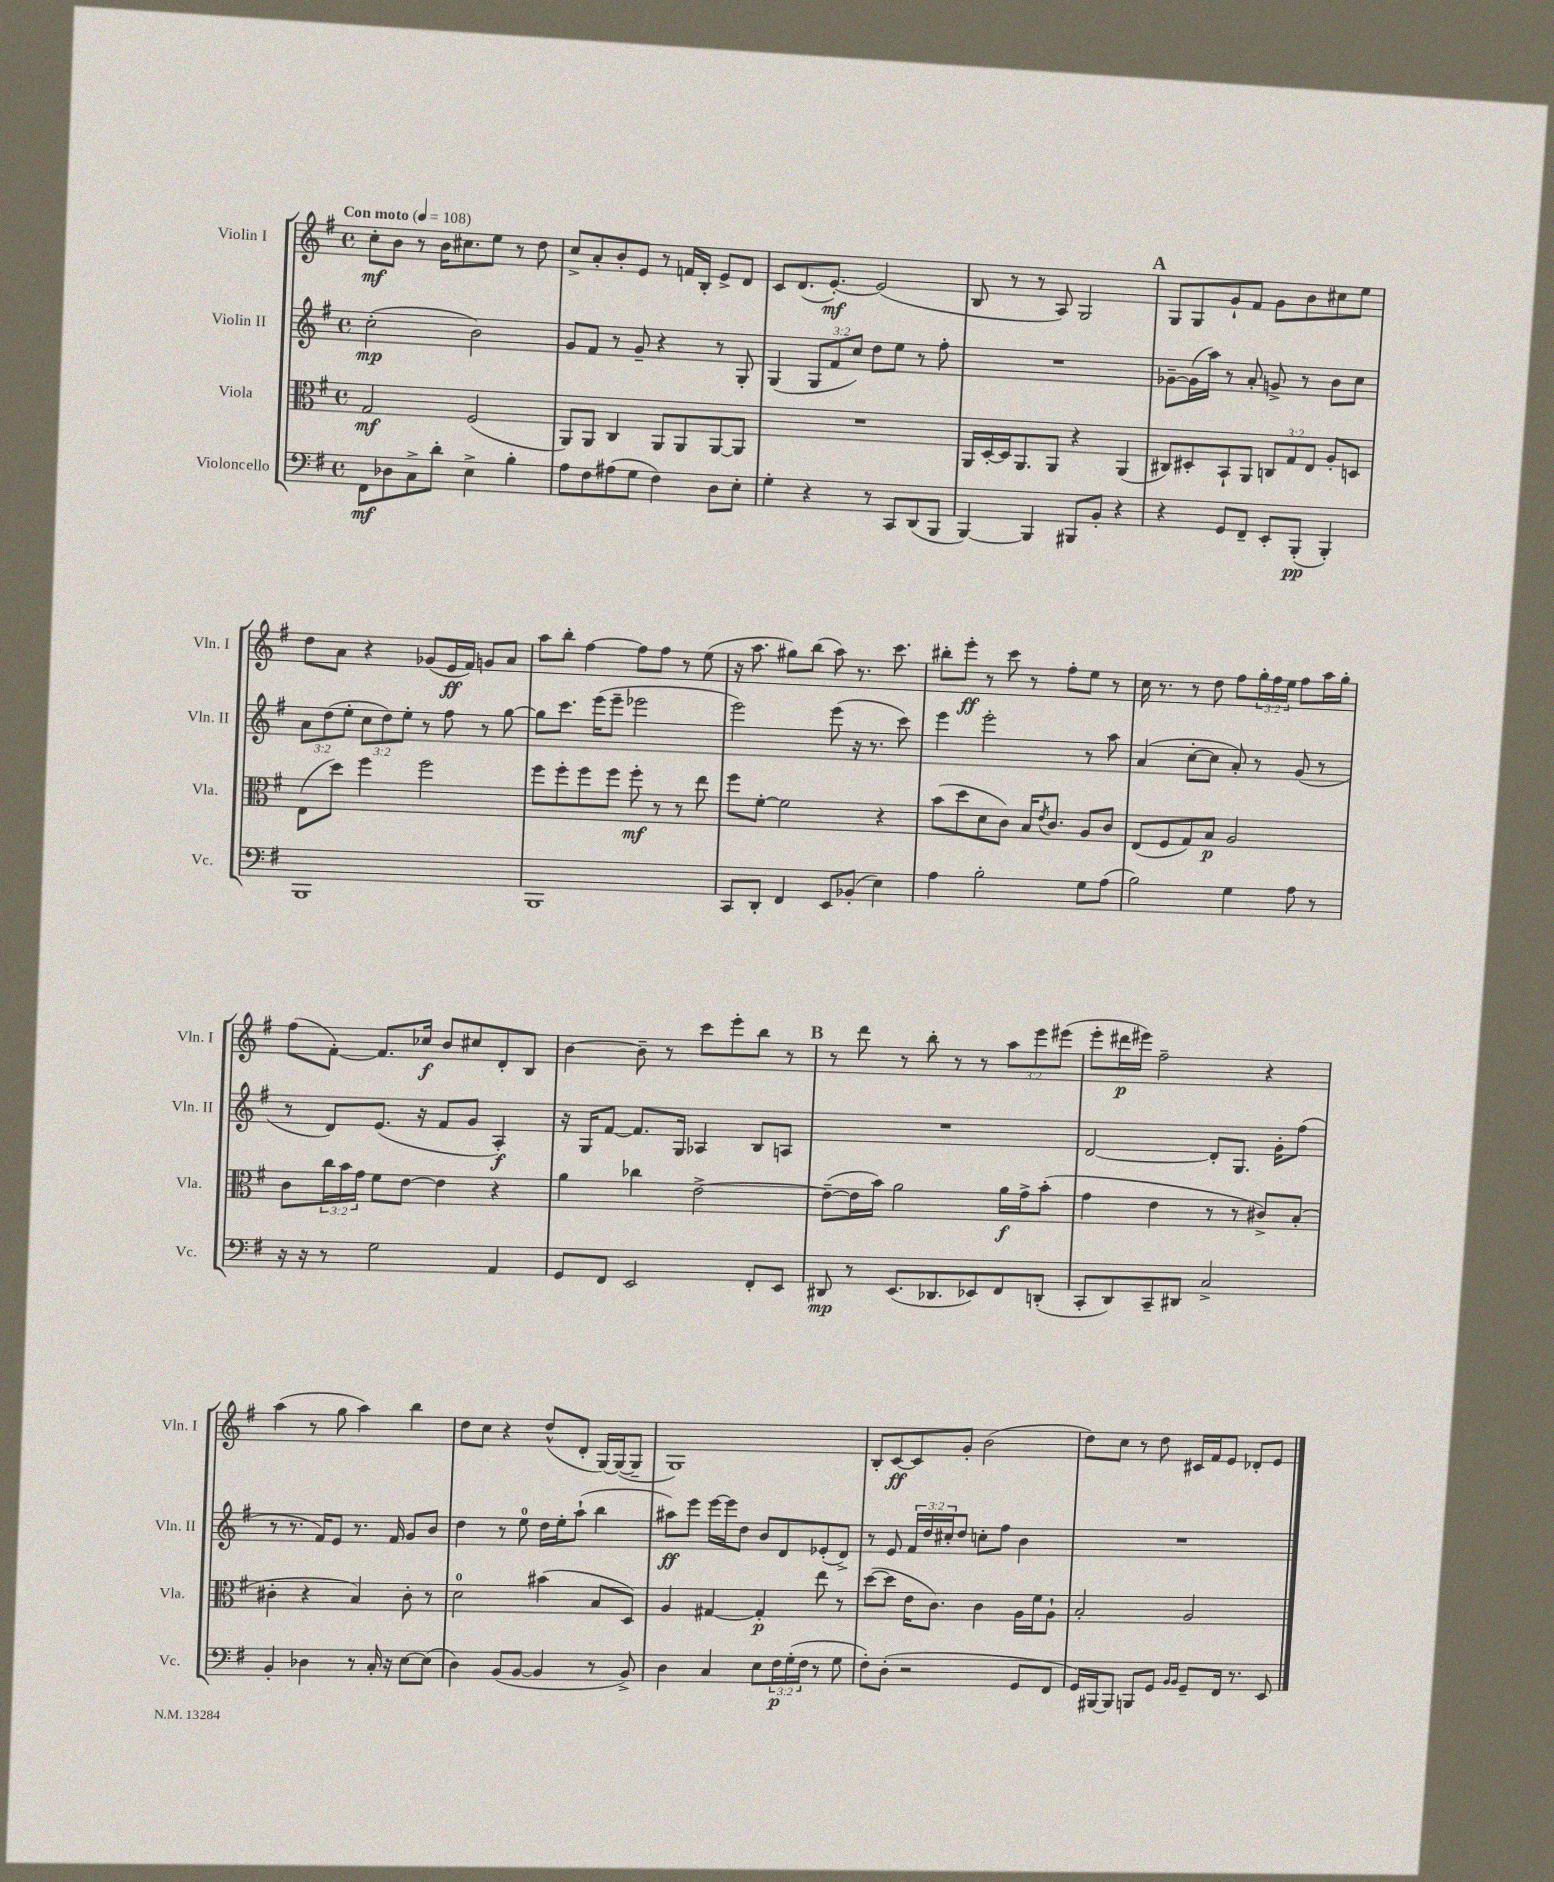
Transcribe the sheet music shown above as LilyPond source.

<<
\new StaffGroup <<
\new Staff = "s0" \with { instrumentName = "Violin I" shortInstrumentName = "Vln. I" } {
    \clef treble \key g \major \defaultTimeSignature \time 4/4 \override Staff.TupletNumber.text = #tuplet-number::calc-fraction-text \tempo "Con moto" 4 = 108
    c''8-.\mf b'8 r8 b'16 cis''8. e''8 r8 d''8 |
    c''8-> a'8-. b'8-. e'8 r8 f'16 b16-. e'8-> d'8 |
    c'8 d'8.( e'8.~-.\mf) e'2( |
    b8 r8 r8 a8) g2 |
    \mark \markup { \bold "A" } g8 g8 g'8-! fis'8 g'8 b'8 cis''8 e''8 |
    d''8 a'8 r4 ges'8( e'16\ff fis'16) g'8 a'8 |
    a''8 b''8-. fis''4~ fis''8 fis''8 r8 e''8( |
    r16 a''8. gis''8) b''8( a''8) r8. c'''8. |
    bis''8-. e'''8-.\ff r8 c'''8 r8 fis''8-. e''8 r8 |
    c''16 r8. r8 d''8 fis''8 \tuplet 3/2 { g''16-. fis''16 e''16 } fis''8 a''16 g''16-. |
    fis''8( fis'8~-.) fis'8. ces''16\f b'8 cis''8 d'8-. b8 |
    b'4~ b'8-- r8 c'''8 e'''8-. b''8 r8 |
    \mark \markup { \bold "B" } r8 d'''8 r8 b''8-. r8 r8 \tuplet 3/2 { a''8 e'''8 eis'''8( } |
    e'''8-. dis'''16\p eis'''16) fis''2-- r4 |
    a''4( r8 g''8 a''4) b''4 |
    d''8 c''8 r4 d''8-^( d'8-. g16~) g16~( g8-- |
    g1) |
    b8-. c'8~\ff c'8 g'8-. b'2( |
    d''8) c''8 r8 d''8 cis'16 fis'16 e'8 des'8-. e'8 \bar "|." |
}
\new Staff = "s1" \with { instrumentName = "Violin II" shortInstrumentName = "Vln. II" } {
    \clef treble \key g \major \defaultTimeSignature \time 4/4 \override Staff.TupletNumber.text = #tuplet-number::calc-fraction-text
    c''2-.\mp( b'2) |
    g'8 fis'8 r8 g'8-- r4 r8 g8-. |
    g4( \tuplet 3/2 { g8 fis'8 c''8) } d''8 e''8 r8 fis''8-. |
    R1 |
    \mark \markup { \bold "A" } ges'8~-- ges'16( a''16) r8 a'8-. g'8-> r8 b'8 c''8 |
    \tuplet 3/2 { a'8 d''8( e''8-. } \tuplet 3/2 { c''8 d''8) e''8-. } r8 fis''8 r8 g''8~ |
    g''8 c'''8. e'''16( e'''8-- ees'''2 |
    e'''2) e'''8( r16 r8. c'''8) |
    e'''4 e'''2-. r8 a''8 |
    a'4( c''8~-. c''8 a'8-.) r8 g'8( r8 |
    r8 d'8) e'8.( r16 fis'8 g'8 a4-.\f) |
    r16 g16 fis'8~ fis'8. g16 aes4 b8 a8 |
    \mark \markup { \bold "B" } R1 |
    d'2~ d'8-. g8. g'16-. fis''8( |
    r8 r8. fis'16) e'8 r8. fis'16 g'8 b'8 |
    d''4 r8 e''8-0 d''16 e''16-. a''8-!( b''4 |
    ais''8\ff) e'''8 e'''16~ e'''16 d''8 b'8 d'8 ees'8-.( d'8->) |
    r8 e'8 \tuplet 3/2 { fis'16 d''16 cis''16-. } d''8 c''8-. fis''8 b'4 |
    R1 \bar "|." |
}
\new Staff = "s2" \with { instrumentName = "Viola" shortInstrumentName = "Vla." } {
    \clef alto \key g \major \defaultTimeSignature \time 4/4 \override Staff.TupletNumber.text = #tuplet-number::calc-fraction-text
    g2\mf fis2( |
    a,8) a,8 c4 a,8 a,8 a,8~ a,8 |
    R1 |
    a,16 d16~-. d16 a,8. a,8 r4 a,4( |
    \mark \markup { \bold "A" } cis8) dis8-. b,8-! a,8 \tuplet 3/2 { c8 g8 e8 } a8-. d8 |
    e8( d''8) fis''4 fis''2 |
    fis''8 fis''8-. fis''8 fis''8 fis''8-.\mf r8 r8 e''8 |
    fis''8 fis'8~-. fis'2 r4 |
    b'8( d''8 d'8 c'8) b16 \acciaccatura { e'8 } c'8. a8 c'8 |
    e8( fis8 g8) b8\p a2 |
    c'8 \tuplet 3/2 { c''16 b'16 g'16 } fis'8 e'8~ e'4 r4 |
    a'4 ces''4 e'2~-> |
    \mark \markup { \bold "B" } e'8~--( e'16 b'16) a'2 a'16\f g'16-> b'8-.( |
    g'4 e'4 r8 r8 cis'8->) b8-.( |
    cis'4-. r4 b4) cis'8-. r8 |
    d'2-0 bis'4( b8 d8) |
    a4 gis4~ gis4-.\p e''8 r8 |
    d''8~( d''8 e'16 c'8.) c'4 a16 fis'16 a8-! |
    b2-. a2 \bar "|." |
}
\new Staff = "s3" \with { instrumentName = "Violoncello" shortInstrumentName = "Vc." } {
    \clef bass \key g \major \defaultTimeSignature \time 4/4 \override Staff.TupletNumber.text = #tuplet-number::calc-fraction-text
    fis,8\mf des8 c8-> d'8-. e4-> b4-. |
    a8 fis8 ais8( g8 fis4) d8 e8-. |
    g4-. r4 r8 c,8 d,8( b,,8 |
    b,,4~) b,,4 bis,,8 b,8-. r4 |
    \mark \markup { \bold "A" } r4 g,8 fis,8-- e,8-. b,,8-.\pp( b,,4-.) |
    b,,1 |
    b,,1 |
    c,8 d,8-. fis,4 e,8 bes,8-.( e4) |
    a4 b2-. g8 a8( |
    b2) g4 a8 r8 |
    r16 r16 r8 g2 a,4 |
    g,8 fis,8 e,2 fis,8-. e,8 |
    \mark \markup { \bold "B" } dis,8\mp r8 e,8.( des,8. ees,8) fis,8 d,8-.( |
    c,8-. d,8) c,8-- dis,8 c2-> |
    b,4-. des4 r8 c16-. r16 e8~ e8( |
    d4) b,8( b,8~ b,4 r8 b,8->) |
    d4 c4 e8 \tuplet 3/2 { fis16\p g16-.( fis16 } r8 g8 |
    fis8-.) d8-.( r2 g,8 fis,8 |
    g,16) bis,,16~ bis,,8 b,,8 g,8 \grace { b,16 b,16 } g,8-- fis,16 r8. e,8 \bar "|." |
}
>>
>>
\layout { \context { \Score \remove "Bar_number_engraver" } }
